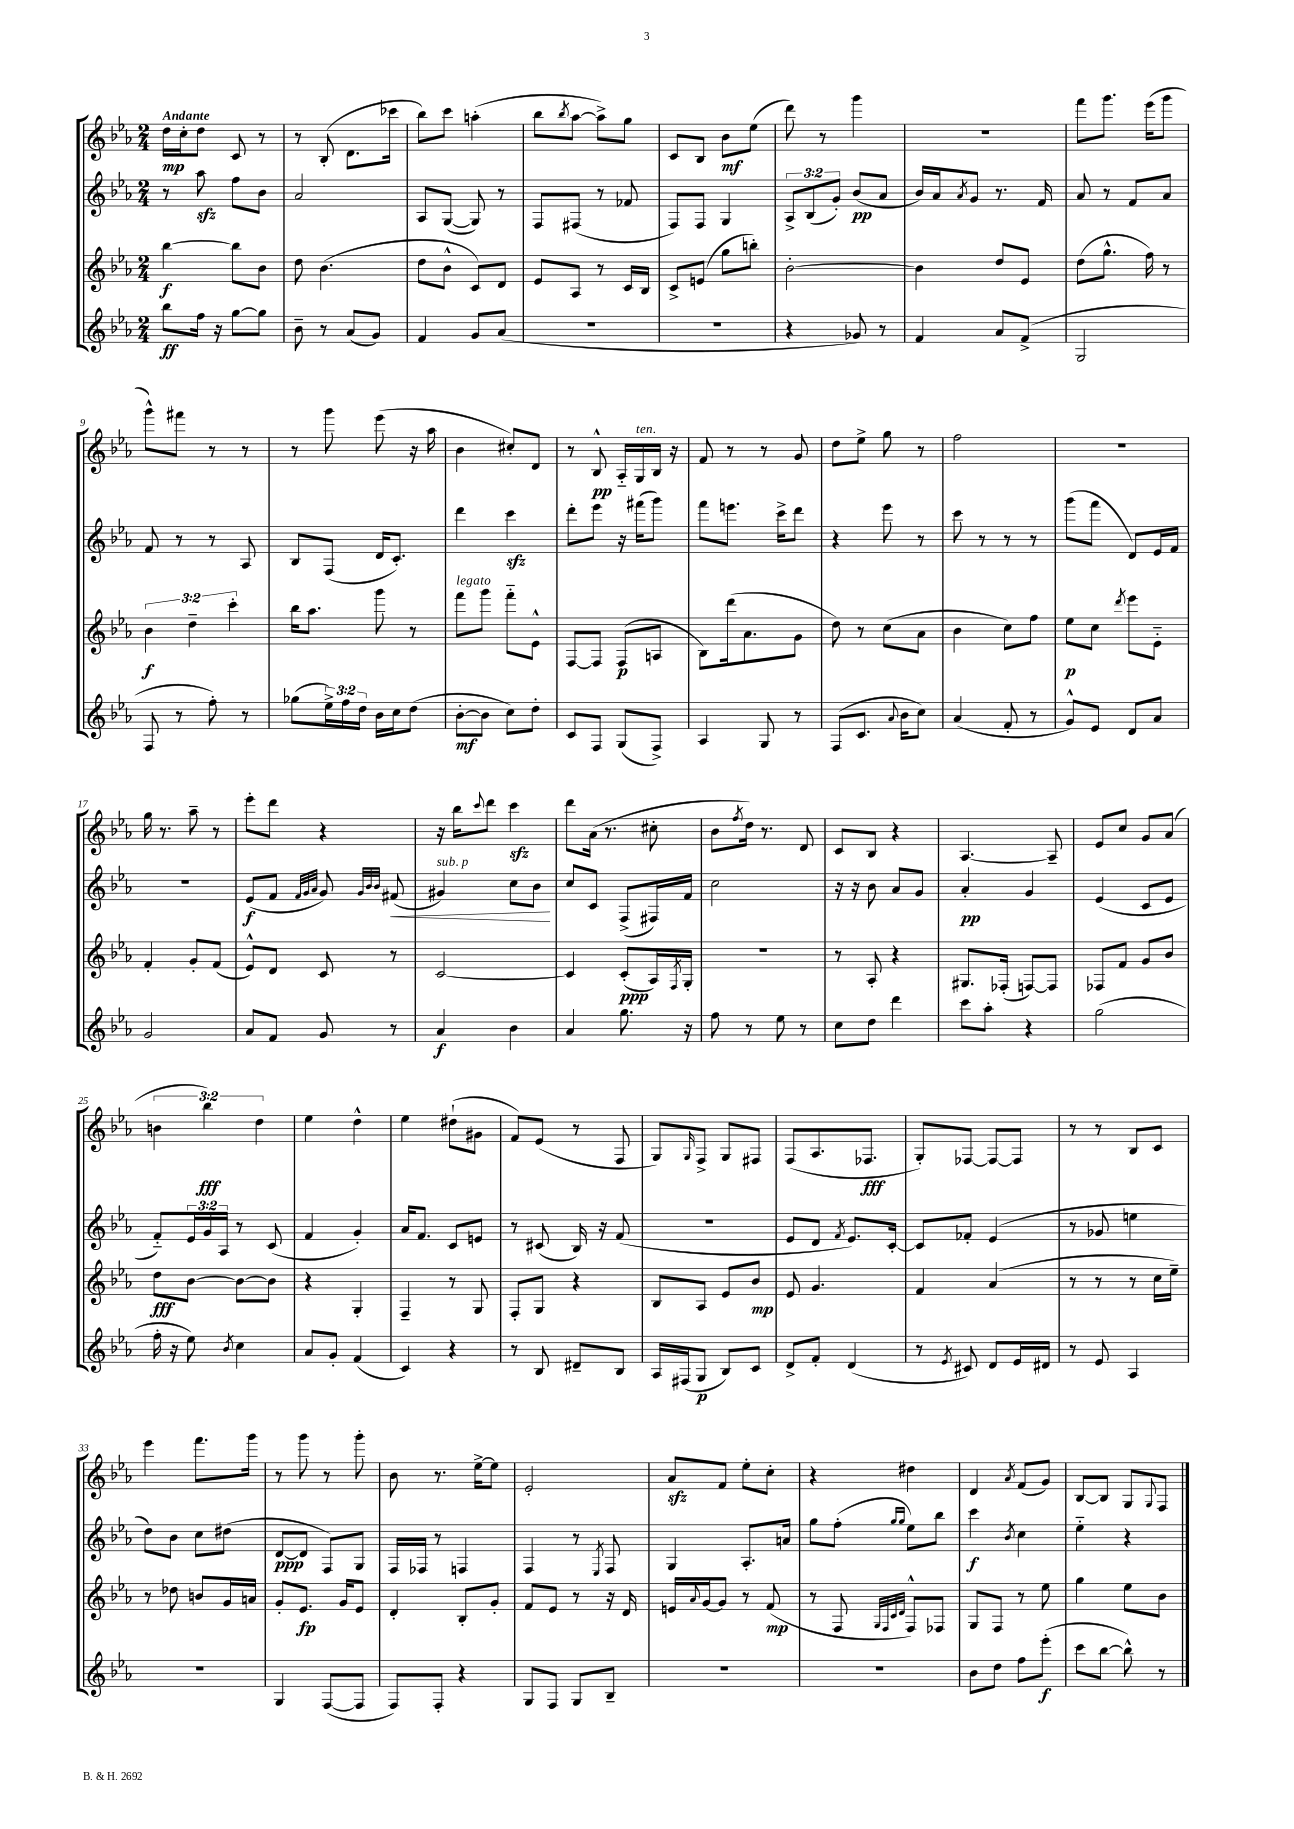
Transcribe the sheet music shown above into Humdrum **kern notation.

**kern	**kern	**kern	**kern
*staff4	*staff3	*staff2	*staff1
*clefG2	*clefG2	*clefG2	*clefG2
*k[b-e-a-]	*k[b-e-a-]	*k[b-e-a-]	*k[b-e-a-]
*M2/4	*M2/4	*M2/4	*M2/4
8bb-\L	[4bb-\	8r	16dd\LL
.	.	.	16cc'\J
16ff\Jk	.	8aa-\	8dd\J
16r	.	.	.
[8gg\L	8bb-\]L	8ff\L	8c/
8gg\]J	8b-\J	8b-\J	8r
=	=	=	=
8b-~\	8dd\	2a-/	8r
8r	(4.b-\	.	(8B-'/
(8a-/L	.	.	8.d\L
8g/J)	.	.	.
.	.	.	16ccc-\Jk
=	=	=	=
4f/	8dd\L	8A-/L	8bb-\L)
.	8b-^^\J	([8G/J	8ccc\J
8g/L	8c/L)	8G/])	(4aa'\
(8a-/J	8d/J	8r	.
=	=	=	=
2r	8e-/L	8F/L	8bb-\L
.	.	.	8qbb-/
.	8A-/J	(8F#/J	[8aa-\J
.	8r	8r	8aa-^\]L)
.	16c/LL	8f-/	8gg\J
.	16B-/JJ	.	.
=	=	=	=
2r	8c^/L	8F/L)	8c/L
.	(8e/J	8F/J	8B-/J
.	8gg\L	4G/	8b-\L
.	8bb'\J)	.	(8ee-\J
=	=	=	=
4r	[2b-'\	12A-^/L	8ddd\)
.	.	(12B-/	.
.	.	.	8r
.	.	12g'/J)	.
8g-/)	.	(8b-/L	4ggg\
8r	.	8a-/J	.
=	=	=	=
4f/	4b-\]	16b-/LL)	2r
.	.	16a-/J	.
.	.	8qa-/	.
.	.	8g/J	.
8a-/L	8dd/L	8.r	.
(8f^/J	8e-/J	.	.
.	.	16f/	.
=	=	=	=
2G/	(8dd\L	8a-/	8fff\L
.	8.gg^^\J	8r	8.ggg\J
.	.	8f/L	.
.	16ff\)	.	(16eee-\LK
.	8r	8a-/J	8ggg\J
=	=	=	=
8F/	6b-\	8f/	8ggg^^\L)
8r	.	8r	8fff#\J
.	6dd~\	.	.
8ff'\)	.	8r	8r
.	6ccc'\	.	.
8r	.	8A-/	8r
=	=	=	=
(8gg-\L	16bb-\LK	8B-/L	8r
.	8.aa-\J	.	.
24ee-^\L)	.	(8F/J	8ggg\
24ff\	.	.	.
24dd\JJ	.	.	.
16b-\LL	8ggg\	16d/LK	(8eee-\
16cc\J	.	8.c'/J)	.
(8dd\J	8r	.	16r
.	.	.	16aa-\
=	=	=	=
[8b-'\L	8fff\L	4ddd\	4b-\
8b-\]J	8ggg\J	.	.
8cc\L)	8fff'~\L	4ccc\	8cc#'/L)
8dd'\J	8e-^^\J	.	8d/J
=	=	=	=
8c/L	[8F/L	8ddd'\L	8r
8F/J	8F/]J	8eee-\J	8B-^^/
(8G/L	(8F/L	16r	16A-'~/LL
.	.	(16fff#\LK	16G/
8F^/J)	8A/J	8ggg\J)	16B-/JJ
.	.	.	16r
=	=	=	=
4A-/	8B-\L)	8fff\L	8f/
.	(16ddd\k	8.eee\J	8r
.	8.a-\	.	.
8G/	.	.	8r
.	.	16ccc^\LK	.
8r	8g\J	8ddd\J	8g/
=	=	=	=
(8F/L	8dd\)	4r	8dd\L
8.c/J	8r	.	8ee-^\J
.	(8cc\L	8eee-\	8gg\
8qqa-/	.	.	.
16b-\LK	.	.	.
8cc\J)	8a-\J	8r	8r
=	=	=	=
(4a-/	4b-\	8ccc\	2ff\
.	.	8r	.
8f'/	8cc\L)	8r	.
8r	8ff\J	8r	.
=	=	=	=
8g^^/L)	8ee-\L	(8ggg\L	2r
8e-/J	8cc\J	8fff\J	.
.	8qddd/	.	.
8d/L	8eee-\L	8d/L)	.
8a-/J	8e-'~\J	16e-/L	.
.	.	16f/JJ	.
=	=	=	=
2g/	4f'/	2r	16gg\
.	.	.	8.r
.	8g'/L	.	8aa-~\
.	(8f/J	.	8r
=	=	=	=
8a-/L	8e-^^/L)	(8e-/L	8eee-'\L
8f/J	8d/J	8f/J	8ddd\J
.	.	32qqf/LLL	.
.	.	32qqg/	.
.	.	32qqa-/JJJ	.
8g/	8c/	8g/)	4r
.	.	32qqg/LLL	.
.	.	32qqb-/	.
.	.	32qqb-/JJJ	.
8r	8r	(8f#/	.
=	=	=	=
4a-/	[2c/	4g#/)	16r
.	.	.	16bb-\LK
.	.	.	8qqccc/
.	.	.	8ddd\J
4b-\	.	8cc\L	4ccc\
.	.	8b-\J	.
=	=	=	=
4a-/	4c/]	8cc/L	8ddd\L
.	.	8c/J	(16a-\Jk
.	.	.	8.r
8.gg\	(8c'/L	(8F^/L	.
.	16A-/L)	16F#/L)	8cc#'\
.	8qF/	.	.
16r	16G'/JJ	16f/JJ	.
=	=	=	=
8ff\	2r	2cc\	8b-\L
.	.	.	8qff/
8r	.	.	16dd\Jk)
.	.	.	8.r
8ee-\	.	.	.
8r	.	.	8d/
=	=	=	=
8cc\L	8r	16r	8c/L
.	.	16r	.
8dd\J	8A-'/	8b-\	8B-/J
4ddd\	4r	8a-/L	4r
.	.	8g/J	.
=	=	=	=
8ccc\L	8.G#/L	4a-'/	[4.A-/
8aa-'\J	.	.	.
.	(16F-'/Jk	.	.
4r	[8F/L)	4g/	.
.	8F/]J	.	8A-~/]
=	=	=	=
(2gg\	8F-/L	(4e-/	8e-/L
.	8f/J	.	8cc/J
.	8g/L	8c/L	8g/L
.	8b-/J	8e-/J	(8a-/J
=	=	=	=
16ff'\	8dd\L	8f'~/L)	6b\
16r	.	.	.
8ee-\)	[8b-\J	24e-/L	.
.	.	24g/	6bb-\)
.	.	24A-/JJ	.
8qb-/	.	.	.
4cc\	8b-\_L	8r	.
.	.	.	6dd\
.	8b-\]J	(8c/	.
=	=	=	=
8a-/L	4r	4f/	4ee-\
8g'/J	.	.	.
(4f/	4G'/	4g'/)	4dd^^\
=	=	=	=
4c/)	4F~/	16a-/LK	4ee-\
.	.	8.f/J	.
4r	8r	8c/L	(8dd#`\L
.	8G/	8e/J	8g#\J
=	=	=	=
8r	8F'/L	8r	8f/L)
8B-/	8G/J	(8c#/	(8e-/J
8d#~/L	4r	16B-/)	8r
.	.	16r	.
8B-/J	.	(8f/	8F/
=	=	=	=
16A-/LL	8B-/L	2r	8G/L)
(16F#/J	.	.	.
.	.	.	16qqG/
8G/J	8A-/J	.	8F^/J
8B-/L)	8e-/L	.	8G/L
8c/J	8b-/J	.	8F#/J
=	=	=	=
8d^/L	8e-/	8e-/L	(8F/L
8f'/J	4.g/	8d/J	8.A-/
.	.	8qf/	.
(4d/	.	8.e-/L)	.
.	.	.	8.F-/J
.	.	[16c'/Jk	.
=	=	=	=
8r	4f/	8c/]L	8G'/L)
8qe-/	.	.	.
8c#/)	.	8f-'/J	[8F-/J
8d/L	(4a-/	(4e-/	8F-/_L
16e-/L	.	.	8F-/]J
16d#/JJ	.	.	.
=	=	=	=
8r	8r	8r	8r
8e-/	8r	8g-/	8r
4A-/	8r	4ee\	8B-/L
.	16cc\LL	.	8c/J
.	16ee-~\JJ)	.	.
=	=	=	=
2r	8r	8dd\L)	4eee-\
.	8dd-\	8b-\J	.
.	8b/L	8cc\L	8.fff\L
.	16g/L	(8dd#\J	.
.	16a/JJ	.	16ggg\Jk
=	=	=	=
4G/	8g'/L	[8d/L	8r
.	8.e-/J	8d/]J	8ggg\
([8F/L	.	8F/L)	8r
.	16g/LK	.	.
8F/]J	8e-/J	8G/J	8ggg'\
=	=	=	=
8F/L)	4d'/	16F/LL	8b-\
.	.	16F-/JJ	.
8F'/J	.	8r	8.r
4r	8B-'/L	4F/	.
.	.	.	[16ee-^\LK
.	8g'/J	.	8ee-\]J
=	=	=	=
8G/L	8f/L	4F/	2e-'/
8F/J	8e-/J	.	.
8G/L	8r	8r	.
.	.	8qE-/	.
8B-~/J	16r	8F/	.
.	16d/	.	.
=	=	=	=
2r	16e/LL	4G/	8a-/L
.	8qqa-/	.	.
.	[16g/J	.	.
.	8g/]J	.	8f/J
.	8r	8.A-'/L	8ee-'\L
.	(8f/	.	8cc'\J
.	.	16a/Jk	.
=	=	=	=
2r	8r	8gg\L	4r
.	8F/	(8ff'\J	.
.	32qqG/LLL	.	.
.	32qqF/	.	.
.	32qqc/	16qqgg/LL	.
.	32qqd/JJJ	16qqgg/JJ	.
.	8F^^/L)	8ee-\L)	4dd#\
.	8F-/J	8bb-\J	.
=	=	=	=
8b-\L	8G/L	4ccc\	4d/
8dd\J	8F/J	.	.
.	.	8qb-/	8qa-/
8ff\L	8r	4cc\	(8f/L
(8eee-'\J	8ee-\	.	8g/J)
=	=	=	=
8ccc\L	4gg\	4ee-'~\	[8B-/L
[8bb-\J	.	.	8B-/]J
8bb-^^\])	8ee-\L	4r	8G/L
.	.	.	8qqG/
8r	8b-\J	.	8F/J
==	==	==	==
*-	*-	*-	*-
